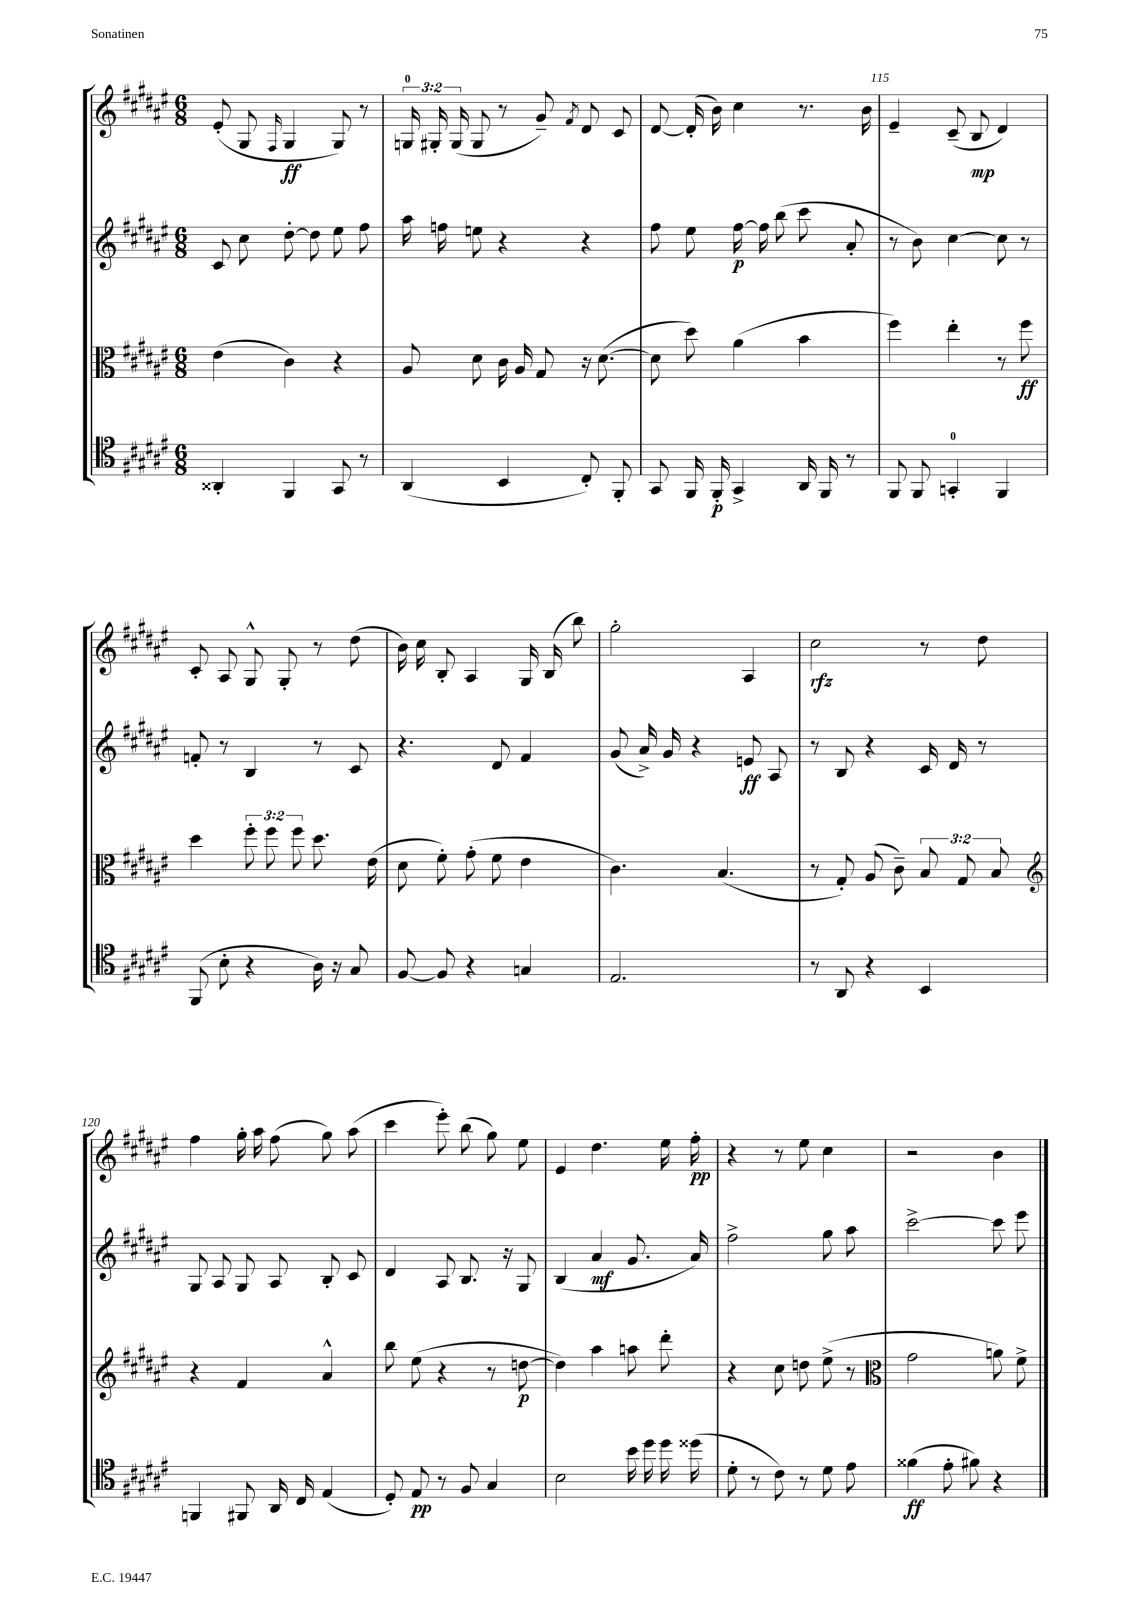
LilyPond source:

<<
\new StaffGroup <<
\new Staff = "s0" {
    \clef treble \key fis \major \numericTimeSignature \time 6/8 \override Staff.TupletNumber.text = #tuplet-number::calc-fraction-text
    \autoBeamOff eis'8-.( gis8 \grace { fis16 } gis4\ff gis8) r8 |
    \tuplet 3/2 { g16-0 gis16-. gis16( } gis8 r8 gis'8--) \acciaccatura { fis'8 } dis'8 cis'8 |
    dis'8~ dis'16-.( b'16) cis''4 r8. b'16 |
    eis'4-- cis'8--( b8\mp dis'4) |
    cis'8-. ais8 gis8-^ gis8-. r8 dis''8( |
    b'16) cis''16 b8-. ais4 gis16 b16( b''8) |
    gis''2-. ais4 |
    cis''2\rfz r8 dis''8 |
    fis''4 gis''16-. ais''16 fis''8( gis''8) ais''8( |
    cis'''4 eis'''8-.) b''8( gis''8) eis''8 |
    eis'4 dis''4. eis''16 fis''16-.\pp |
    r4 r8 eis''8 cis''4 |
    r2 b'4 \bar "|." |
}
\new Staff = "s1" {
    \clef treble \key fis \major \numericTimeSignature \time 6/8
    \autoBeamOff cis'8 cis''8 dis''8~-. dis''8 eis''8 fis''8 |
    ais''16 f''16 e''8 r4 r4 |
    fis''8 eis''8 fis''16~\p fis''16 b''8( cis'''8 ais'8-. |
    r8 b'8) cis''4~ cis''8 r8 |
    f'8-. r8 b4 r8 cis'8 |
    r4. dis'8 fis'4 |
    gis'8( ais'16->) gis'16 r4 e'8\ff ais8 |
    r8 b8 r4 cis'16 dis'16 r8 |
    gis8 ais8 gis8 ais8 b8-. cis'8 |
    dis'4 ais8 b8. r16 gis8 |
    b4( ais'4\mf gis'8. ais'16) |
    fis''2-> gis''8 ais''8 |
    cis'''2~-> cis'''8 eis'''8 \bar "|." |
}
\new Staff = "s2" {
    \clef alto \key fis \major \numericTimeSignature \time 6/8 \override Staff.TupletNumber.text = #tuplet-number::calc-fraction-text
    \autoBeamOff eis'4( cis'4) r4 |
    ais8 dis'8 cis'16 ais16 gis8 r16 dis'8.~( |
    dis'8 dis''8) ais'4( b'4 |
    fis''4) eis''4-. r8 fis''8\ff |
    dis''4 \tuplet 3/2 { fis''8-. fis''8 fis''8 } dis''8. eis'16( |
    dis'8 fis'8-.) gis'8-.( fis'8 eis'4 |
    cis'4.) b4.( |
    r8 gis8-.) ais8( cis'8--) \tuplet 3/2 { b8 gis8 b8 } |
    \clef treble r4 fis'4 ais'4-^ |
    b''8 eis''8( r4 r8 d''8~\p |
    d''4) ais''4 a''8 dis'''8-. |
    r4 cis''8 d''8 eis''8->( r8 |
    \clef alto gis'2 a'8) fis'8-> \bar "|." |
}
\new Staff = "s3" {
    \clef tenor \key fis \major \numericTimeSignature \time 6/8
    \autoBeamOff aisis,4-. fis,4 gis,8 r8 |
    ais,4( b,4 cis8-.) fis,8-. |
    gis,8 fis,16 fis,16-.\p gis,4-> ais,16 fis,16 r8 |
    fis,8 fis,8 g,4-0-. fis,4 |
    fis,8( b8-. r4 ais16) r16 gis8 |
    fis8~ fis8 r4 g4 |
    eis2. |
    r8 ais,8 r4 b,4 |
    f,4 fis,8 ais,16 cis16 eis4( |
    dis8-.) eis8\pp r8 fis8 gis4 |
    b2 b'16 dis''16 dis''16 disis''16( |
    dis'8-. r8 cis'8) r8 dis'8 eis'8 |
    fisis'4\ff( eis'8-. fis'8) r4 \bar "|." |
}
>>
>>
\layout { \context { \Score currentBarNumber = #112 \override BarNumber.break-visibility = ##(#f #t #t) barNumberVisibility = #(every-nth-bar-number-visible 5) } }
